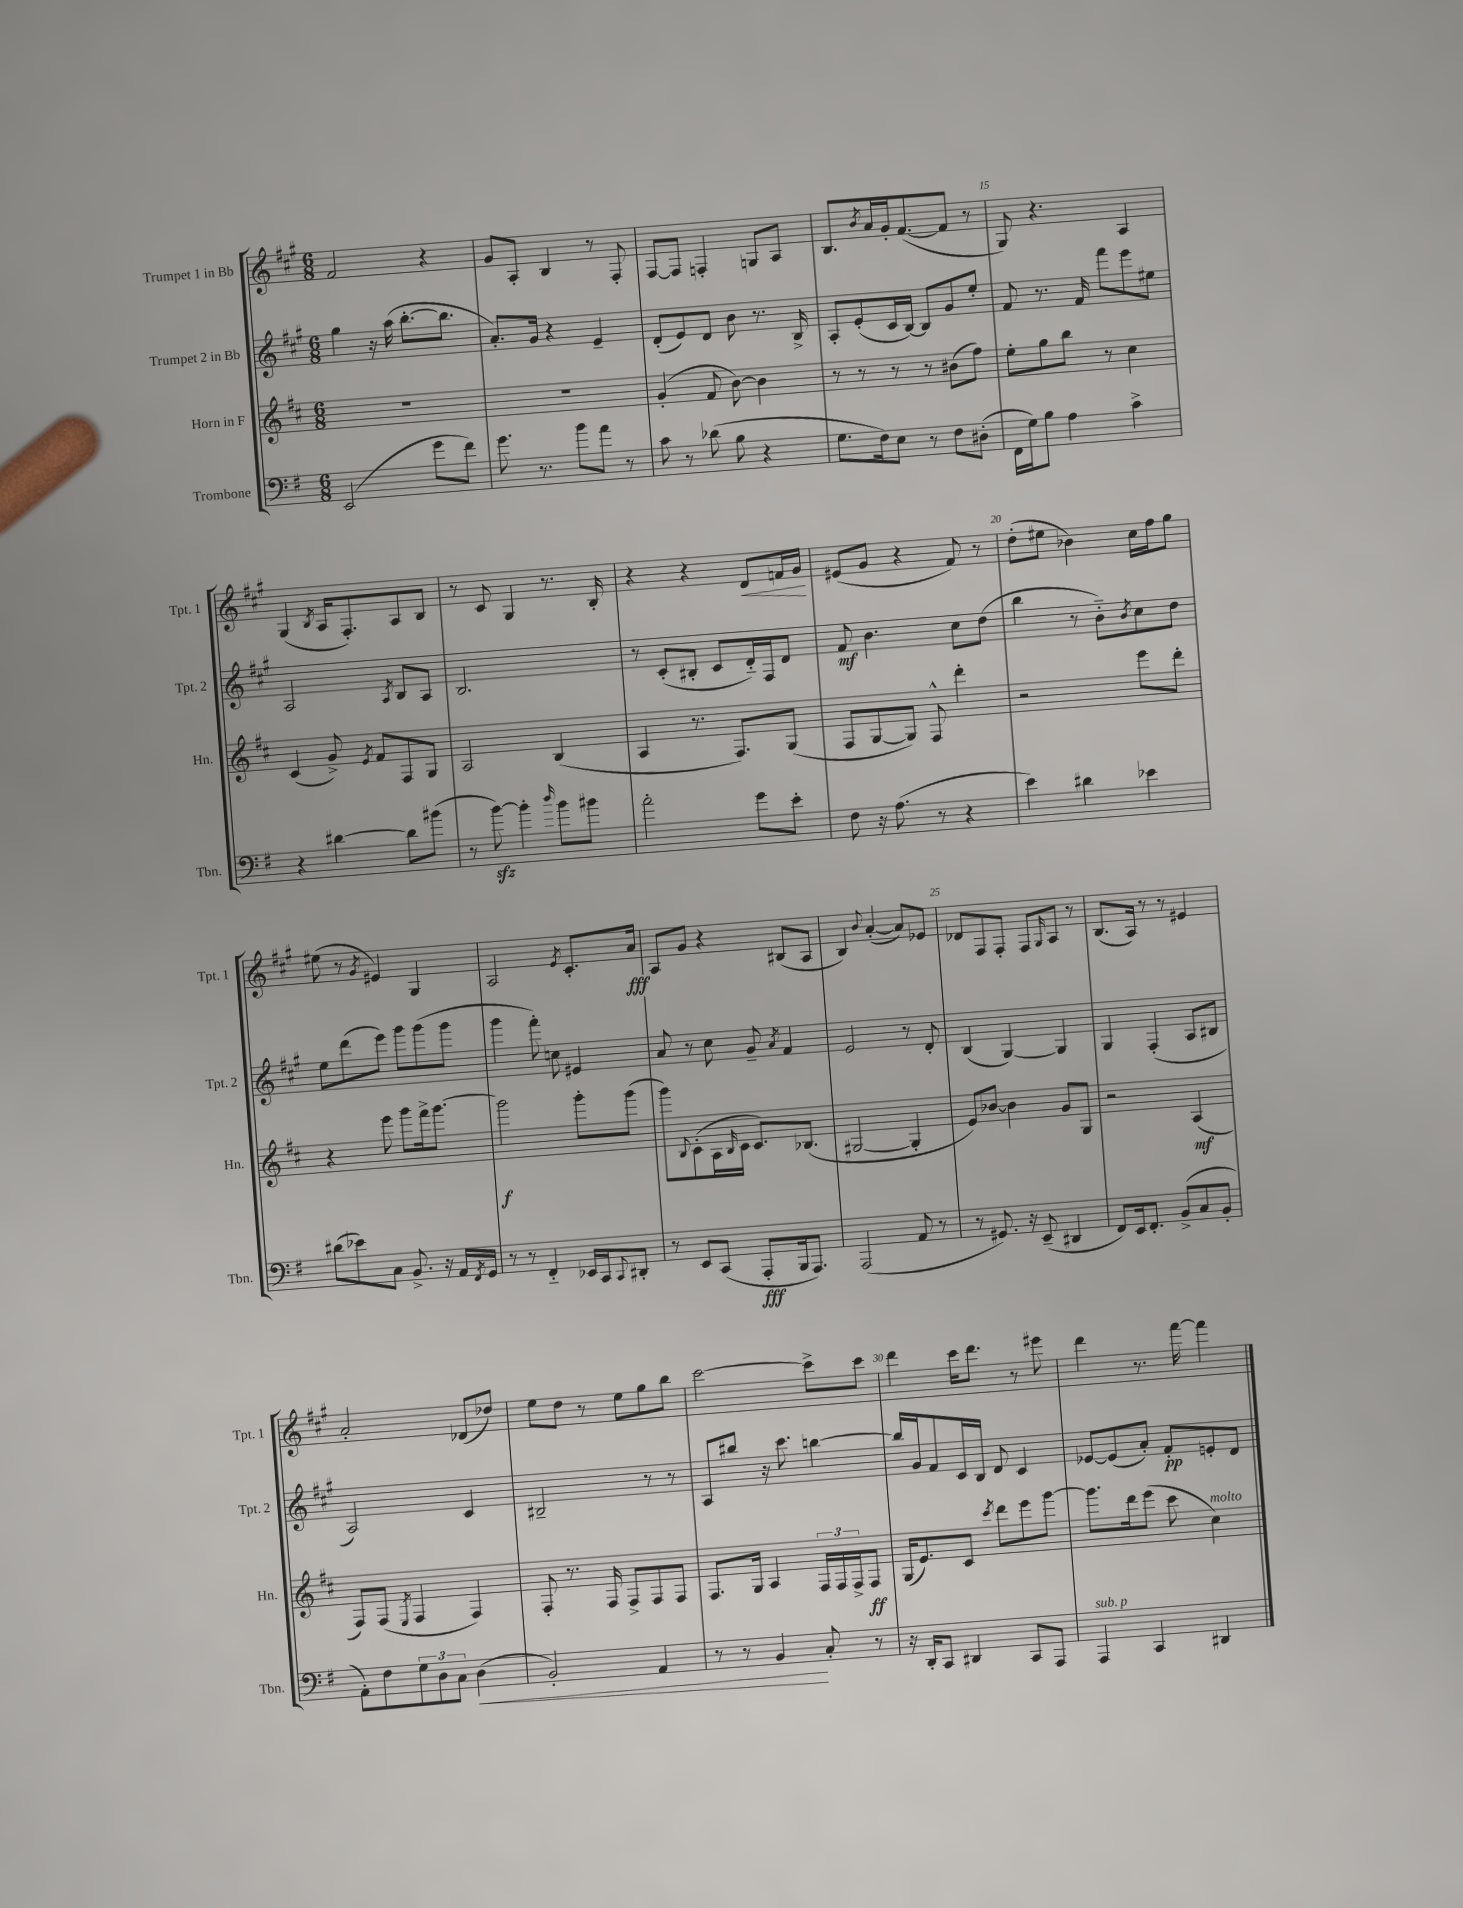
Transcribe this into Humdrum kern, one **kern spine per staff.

**kern	**kern	**kern	**kern
*staff4	*staff3	*staff2	*staff1
*clefF4	*clefG2	*clefG2	*clefG2
*k[f#]	*k[f#c#]	*k[f#c#g#]	*k[f#c#g#]
*M6/8	*M6/8	*M6/8	*M6/8
(2EE	2.r	4gg#	2f#
.	.	16r	.
.	.	(16aa	.
.	.	[8.bb'	.
8g	.	.	4r
.	.	8.bb]	.
8f#)	.	.	.
=	=	=	=
8.g	2.r	8.a')	8g#
.	.	.	8A'
8.r	.	16g#	.
.	.	4r	4B
8b	.	.	.
8a	.	4e~	8r
8r	.	.	8F#'
=	=	=	=
8c	(4g'	(8d'	[8F#
8r	.	8e)	8F#]
(8d-	8f#	8d	4F'
8B	[8b)	8b	.
4r	4b]	8.r	8G
.	.	.	8A
.	.	16B^	.
=	=	=	=
8.G	8r	8A'	8.B
.	8r	(8e'	.
.	.	.	8qb
16F#)	.	.	16a
8E	8r	16c#	16g#'
.	.	[16B)	([8.f#
8r	8r	8B]	.
8F#	(8b#	8g#	8f#]
(8D#'	8ff#)	8ee'	8r
=	=	=	=
16FF#	8ee'	8f#	8G#)
16G)	.	.	.
8B	8gg	8.r	4.r
4A	8bb	.	.
.	.	16f#	.
.	8r	8fff#	.
4c^	4cc#	8eee	4A
.	.	8ee#	.
=	=	=	=
4r	(4c#	2A	(4G#
.	.	.	8qB
[4d#	8g^)	.	16A
.	.	.	8.F#')
.	8qe	.	.
.	8f#	.	.
.	.	8qA	.
8d#]	8F#	8B	8A
(8b#	8G	8A	8B
=	=	=	=
8r	2A	2.B	8r
[8b)	.	.	8c#
4b']	.	.	4G#
16qqdd	.	.	.
8b	(4B	.	8.r
8b#	.	.	.
.	.	.	16B'
=	=	=	=
2a'	4A	8r	4r
.	.	(8c#'	.
.	8.r	8B#'	4r
.	.	8c#	.
.	8.F#)	.	.
8g	.	16d'~)	8d
.	.	16F#	.
8e'	(8G	8d	16f
.	.	.	16g#
=	=	=	=
8F#	8F#	8f#	(8e#
16r	[8G	4.b	8g#
(8.A	.	.	.
.	8G])	.	4r
8r	8F#^^	.	.
4r	4ddd'	8cc#	8f#)
.	.	(8dd	8r
=	=	=	=
4e)	2r	4bb	(8dd'
.	.	.	8ee#
4d#	.	8r	4b-)
.	.	8b'~)	.
.	.	8qb	.
4e-	8eee	8cc#	16cc#
.	.	.	16ff#
.	8ddd'	8dd	8gg#
=	=	=	=
(8d#	4r	8ee	(8ee#
8e-)	.	(8ddd	8r
.	.	.	8qg#
8C	8eee	8eee)	4e#)
8.BB^	8ggg	8ggg#	.
.	16fff#^	(8ggg#	4G#
16r	[8.ggg	.	.
16AA	.	8ggg#	.
8qFF#	.	.	.
16GG	.	.	.
=	=	=	=
8r	2ggg]	4ggg#	2A
8r	.	.	.
4FF#'~	.	8fff#')	.
.	.	8cc	.
.	.	.	8qe
16EE-	8ggg'	4e#	8.c#'
16CC	.	.	.
8qqCC	.	.	.
8DD#'	(8ggg	.	.
.	.	.	16a
=	=	=	=
8r	8ggg)	8a	8A
.	8qqB	.	.
8EE	(8c#'	8r	8g#
(8CC	16A	8cc#	4r
.	16qqB	.	.
.	16c#	.	.
8AAA'	8.c#)	8g#~	.
.	.	8qa	.
16BBB	.	4f#	(8B#
8.AAA)	(8.B-	.	.
.	.	.	8A
=	=	=	=
(2AAA	[2G#	2e	4B)
.	.	.	8qqb
.	.	.	([4a'
8AA	4G#']	8r	8a])
8r	.	8d'	8e-
=	=	=	=
8r	8e)	(4B	8d-
8.GG#)	[8b-	.	8F#
.	4b-]	[4G#)	8F#'
16r	.	.	.
(8EE~	.	.	8F#
.	.	.	16qqG#
4DD#	8g	4G#]	8A
.	8G	.	8r
=	=	=	=
8FF#)	2r	4G#	(8.B
16EE	.	.	.
8.FF#'	.	.	16A)
.	.	(4F#'	8r
(8BB^	.	.	8r
8C	(4A	8A	4e#
8BB'	.	8B#	.
=	=	=	=
8AA')	8F#)	2A)	2a'
8F#	(8F#	.	.
.	8qE	.	.
12G	4F#	.	.
12D	.	.	.
12C	.	.	.
(4D	4F#)	4c#	(8d-
.	.	.	8dd-)
=	=	=	=
2BB')	8F#'	2B#~	8ee
.	8.r	.	8dd
.	.	.	8r
.	16F#	.	.
.	8F#^	.	8ee
4AA	8F#	8r	8gg#
.	8F#	8r	8bb
=	=	=	=
8r	8.F#	8A	[2ccc#
8r	.	8bb#	.
.	16G	.	.
4BB	4A	16r	.
.	.	8.ccc#	.
8C'	24F#	[4bb	8ccc#^]
.	24F#	.	.
.	24F#^	.	.
8r	8F#	.	8ccc#
=	=	=	=
16r	(16G	16bb]	4ddd
16DD'	8.e)	16g#	.
8CC	.	8f#	.
4DD#	8c#	16c#	16ccc#
.	.	16B	8.ddd
.	8qccc#	.	.
.	8ddd	8d	.
8CC	8eee	4c#	8r
8AAA	[8ggg	.	8eee#
=	=	=	=
4AAA	8.ggg]	[8e-	4ddd
.	.	(8e-]	.
.	16ddd	.	.
4CC	(8eee	8a')	8.r
.	8ccc#	8f#'	.
.	.	.	[16fff#
4DD#	4cc#)	8e'	4fff#]
.	.	8d	.
==	==	==	==
*-	*-	*-	*-
